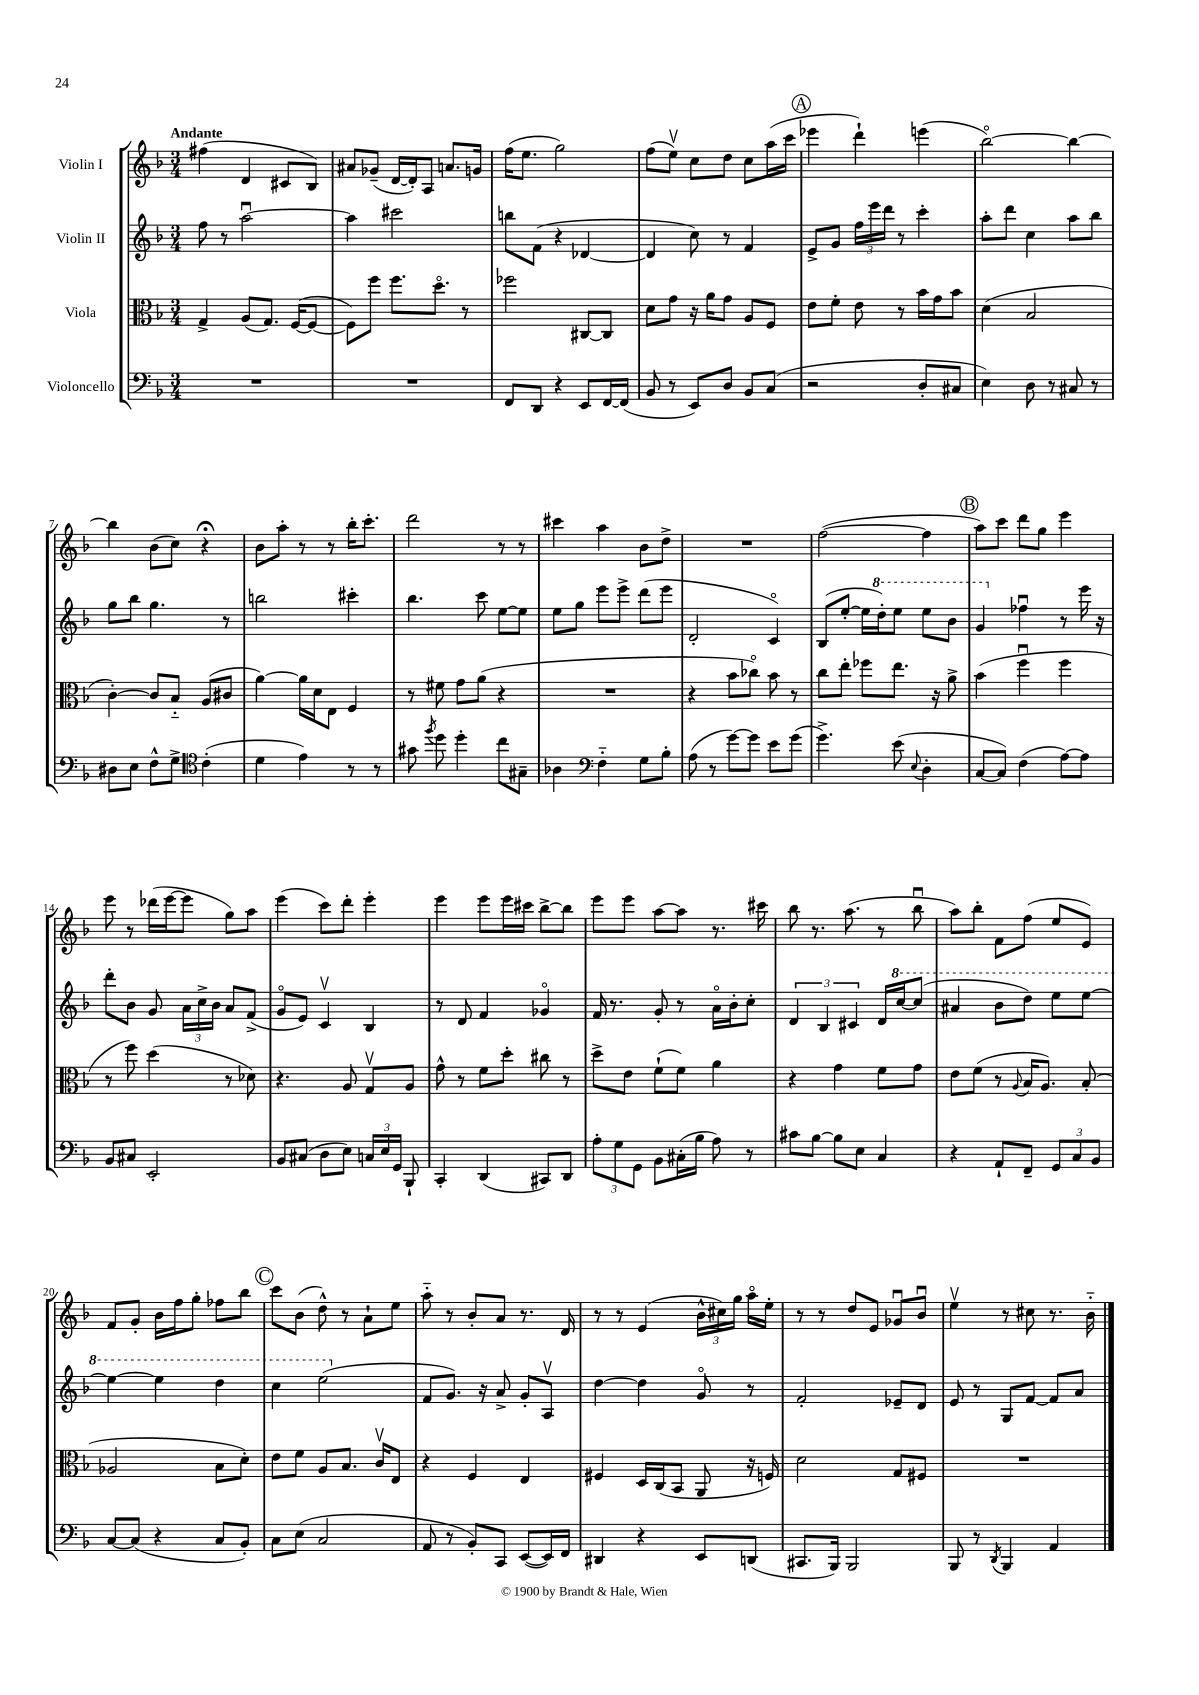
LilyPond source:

<<
\new StaffGroup <<
\new Staff = "s0" \with { instrumentName = "Violin I" } {
    \clef treble \key f \major \numericTimeSignature \time 3/4 \tempo "Andante"
    \autoBeamOff fis''4( d'4 cis'8[ bes8]) |
    ais'8[ ges'8]--( d'16[~ d'16-.) a8] a'8.[ g'16] |
    f''16[( e''8.] g''2) |
    f''8[( e''8]\upbow) c''8[ d''8] c''8[ a''16( c'''16] |
    \mark \markup { \circle "A" } ees'''4 d'''4-!) e'''4( |
    bes''2~\flageolet) bes''4~ |
    bes''4 bes'8[( c''8]) r4\fermata |
    bes'8[ a''8]-. r8 r8 bes''16[-. c'''8.]-. |
    d'''2 r8 r8 |
    cis'''4 a''4 bes'8[ d''8]-> |
    R2. |
    f''2~( f''4 |
    \mark \markup { \circle "B" } a''8[) c'''8] d'''8[ g''8] e'''4 |
    e'''8 r8 des'''16[( e'''16~ e'''8] g''8[) a''8] |
    e'''4( c'''8[) d'''8]-. e'''4-. |
    e'''4 e'''8[ e'''16 cis'''16] bes''8[~-> bes''8] |
    e'''8[ e'''8] a''8[~ a''8] r8. cis'''16 |
    bes''8 r8. a''8.( r8 bes''8\downbow |
    a''8[) bes''8]-. f'8[ f''8]( e''8[ e'8]) |
    f'8[ g'8]-. bes'16[ f''16 g''8]-. fes''8[ bes''8] |
    \mark \markup { \circle "C" } c'''8[ bes'8]( d''8-^) r8 a'8[-! e''8] |
    a''8-_ r8 bes'8[-. a'8] r8. d'16 |
    r8 r8 e'4( \tuplet 3/2 { bes'16[-^ cis''16) g''16] } a''16[\flageolet e''16]-. |
    r8 r8 d''8[ e'8] ges'8[\downbow bes'8]\downbow |
    e''4\upbow r8 cis''8 r8. bes'16-_ \bar "|." |
}
\new Staff = "s1" \with { instrumentName = "Violin II" } {
    \clef treble \key f \major \numericTimeSignature \time 3/4
    \autoBeamOff f''8 r8 a''2~\downbow |
    a''4 cis'''2 |
    b''8[ f'8]( r4 des'4~ |
    des'4 c''8) r8 f'4 |
    \mark \markup { \circle "A" } e'8[-> g'8] \tuplet 3/2 { f''16[ e'''16 d'''16] } r8 c'''4-. |
    a''8[-. d'''8] c''4 a''8[ bes''8] |
    g''8[ bes''8] g''4. r8 |
    b''2 cis'''4-. |
    bes''4. c'''8 e''8[~ e''8] |
    e''8[ g''8] e'''8[ e'''8]-> d'''8[( e'''8] |
    d'2-. c'4\flageolet) |
    bes8[( e''8]~-. e''16[ \ottava #1 d'''16-.) e'''8] e'''8[ bes''8] |
    \mark \markup { \circle "B" } g''4 \ottava #0 fes''4\downbow r8 e'''16 r16 |
    d'''8[-. bes'8] g'8 \tuplet 3/2 { a'16[ c''16-> bes'16] } a'8[ f'8]->( |
    g'8[\flageolet e'8]) c'4\upbow bes4 |
    r8 d'8 f'4 ges'4\flageolet |
    f'16 r8. g'8-. r8 a'16[\flageolet bes'16-. c''8]-. |
    \tuplet 3/2 { d'4 bes4 cis'4 } d'16[ \ottava #1 c'''16~ c'''8]( |
    ais''4 bes''8[ d'''8]) e'''8[ e'''8]~ |
    e'''4~ e'''4 d'''4 |
    \mark \markup { \circle "C" } c'''4 e'''2( \ottava #0 |
    f'8[ g'8.]) r16 a'8-> g'8[-. a8]\upbow |
    d''4~ d''4 g'8\flageolet r8 |
    f'2-. ees'8[-- d'8] |
    e'8 r8 g8[ f'8]~ f'8[ a'8] \bar "|." |
}
\new Staff = "s2" \with { instrumentName = "Viola" } {
    \clef alto \key f \major \numericTimeSignature \time 3/4
    \autoBeamOff g4-> a8[( g8.]) f16[~( f8]~ |
    f8[) f''8] f''8.[ d''8.]\flageolet r8 |
    fes''2 cis8[~ cis8] |
    d'8[ g'8] r16 a'16[ g'8] a8[ f8] |
    \mark \markup { \circle "A" } e'8[ f'8]-. e'8 r8 bes'16[ g'16 bes'8] |
    d'4( bes2 |
    c'4~-.) c'8[ bes8]-_ a8[( cis'8] |
    a'4~) a'16[ d'16 e8] f4 |
    r8 fis'8 g'8[ a'8]( r4 |
    R2. |
    r4 bes'8[ ces''8]\flageolet) bes'8 r8 |
    c''8[ e''8]-. fes''8[ e''8.] r16 a'8-> |
    \mark \markup { \circle "B" } bes'4( f''4\downbow f''4 |
    r8 f''8) d''4( r8 des'8) |
    r4. a8 g8[\upbow a8] |
    g'8-^ r8 f'8[ d''8]-. cis''8 r8 |
    d''8[-> e'8] f'8[-!( f'8]) a'4 |
    r4 g'4 f'8[ g'8] |
    e'8[ f'8]( r8 \appoggiatura { a8 } bes16[ a8.]) bes8-.( |
    aes2 bes8[ d'8]-.) |
    \mark \markup { \circle "C" } e'8[ f'8] a8[ bes8.] c'16[\upbow e8] |
    r4 f4 e4 |
    fis4 d16[ c16( bes,8] a,8 r16 f16) |
    d'2 g8[ fis8] |
    R2. \bar "|." |
}
\new Staff = "s3" \with { instrumentName = "Violoncello" } {
    \clef bass \key f \major \numericTimeSignature \time 3/4
    \autoBeamOff R2. |
    R2. |
    f,8[ d,8] r4 e,8[ f,16~ f,16]( |
    bes,8 r8 e,8[) d8] bes,8[ c8]( |
    \mark \markup { \circle "A" } r2 d8[-. cis8] |
    e4) d8 r8 cis8 r8 |
    dis8[ e8] f8[-^ g8]-> \clef tenor c'4-.( |
    d'4 e'4) r8 r8 |
    gis'8 \acciaccatura { f''8 } d''8 d''4-. c''8[ gis8]-- |
    aes4 \clef bass f4-_ g8[ bes8]-. |
    a8( r8 g'8[~) g'8] e'8[ g'8]( |
    g'4.->) e'8( \appoggiatura { e8 } d4-. |
    \mark \markup { \circle "B" } c8[~ c8]) f4( a8[~) a8] |
    bes,8[ cis8] e,2-. |
    bes,8[ cis8]( d8[ e8]) \tuplet 3/2 { c16[ e16 g,16] } bes,,8-! |
    c,4-. d,4( cis,8[) d,8] |
    \tuplet 3/2 { a8[-. g8 g,8] } bes,8[ cis16-.( bes16] a8) r8 |
    cis'8[ bes8]~ bes8[ e8] c4 |
    r4 a,8[-! f,8]-- \tuplet 3/2 { g,8[ c8 bes,8] } |
    c8[~ c8]( r4 c8[ bes,8]-.) |
    \mark \markup { \circle "C" } c8[ e8]( c2 |
    a,8 r8 bes,8[-.) c,8] e,8[~( e,16) f,16] |
    dis,4 r4 e,8[ d,8]( |
    cis,8.[ bes,,16]) bes,,2 |
    bes,,8 r8 \acciaccatura { d,8 } bes,,4 a,4 \bar "|." |
}
>>
>>
